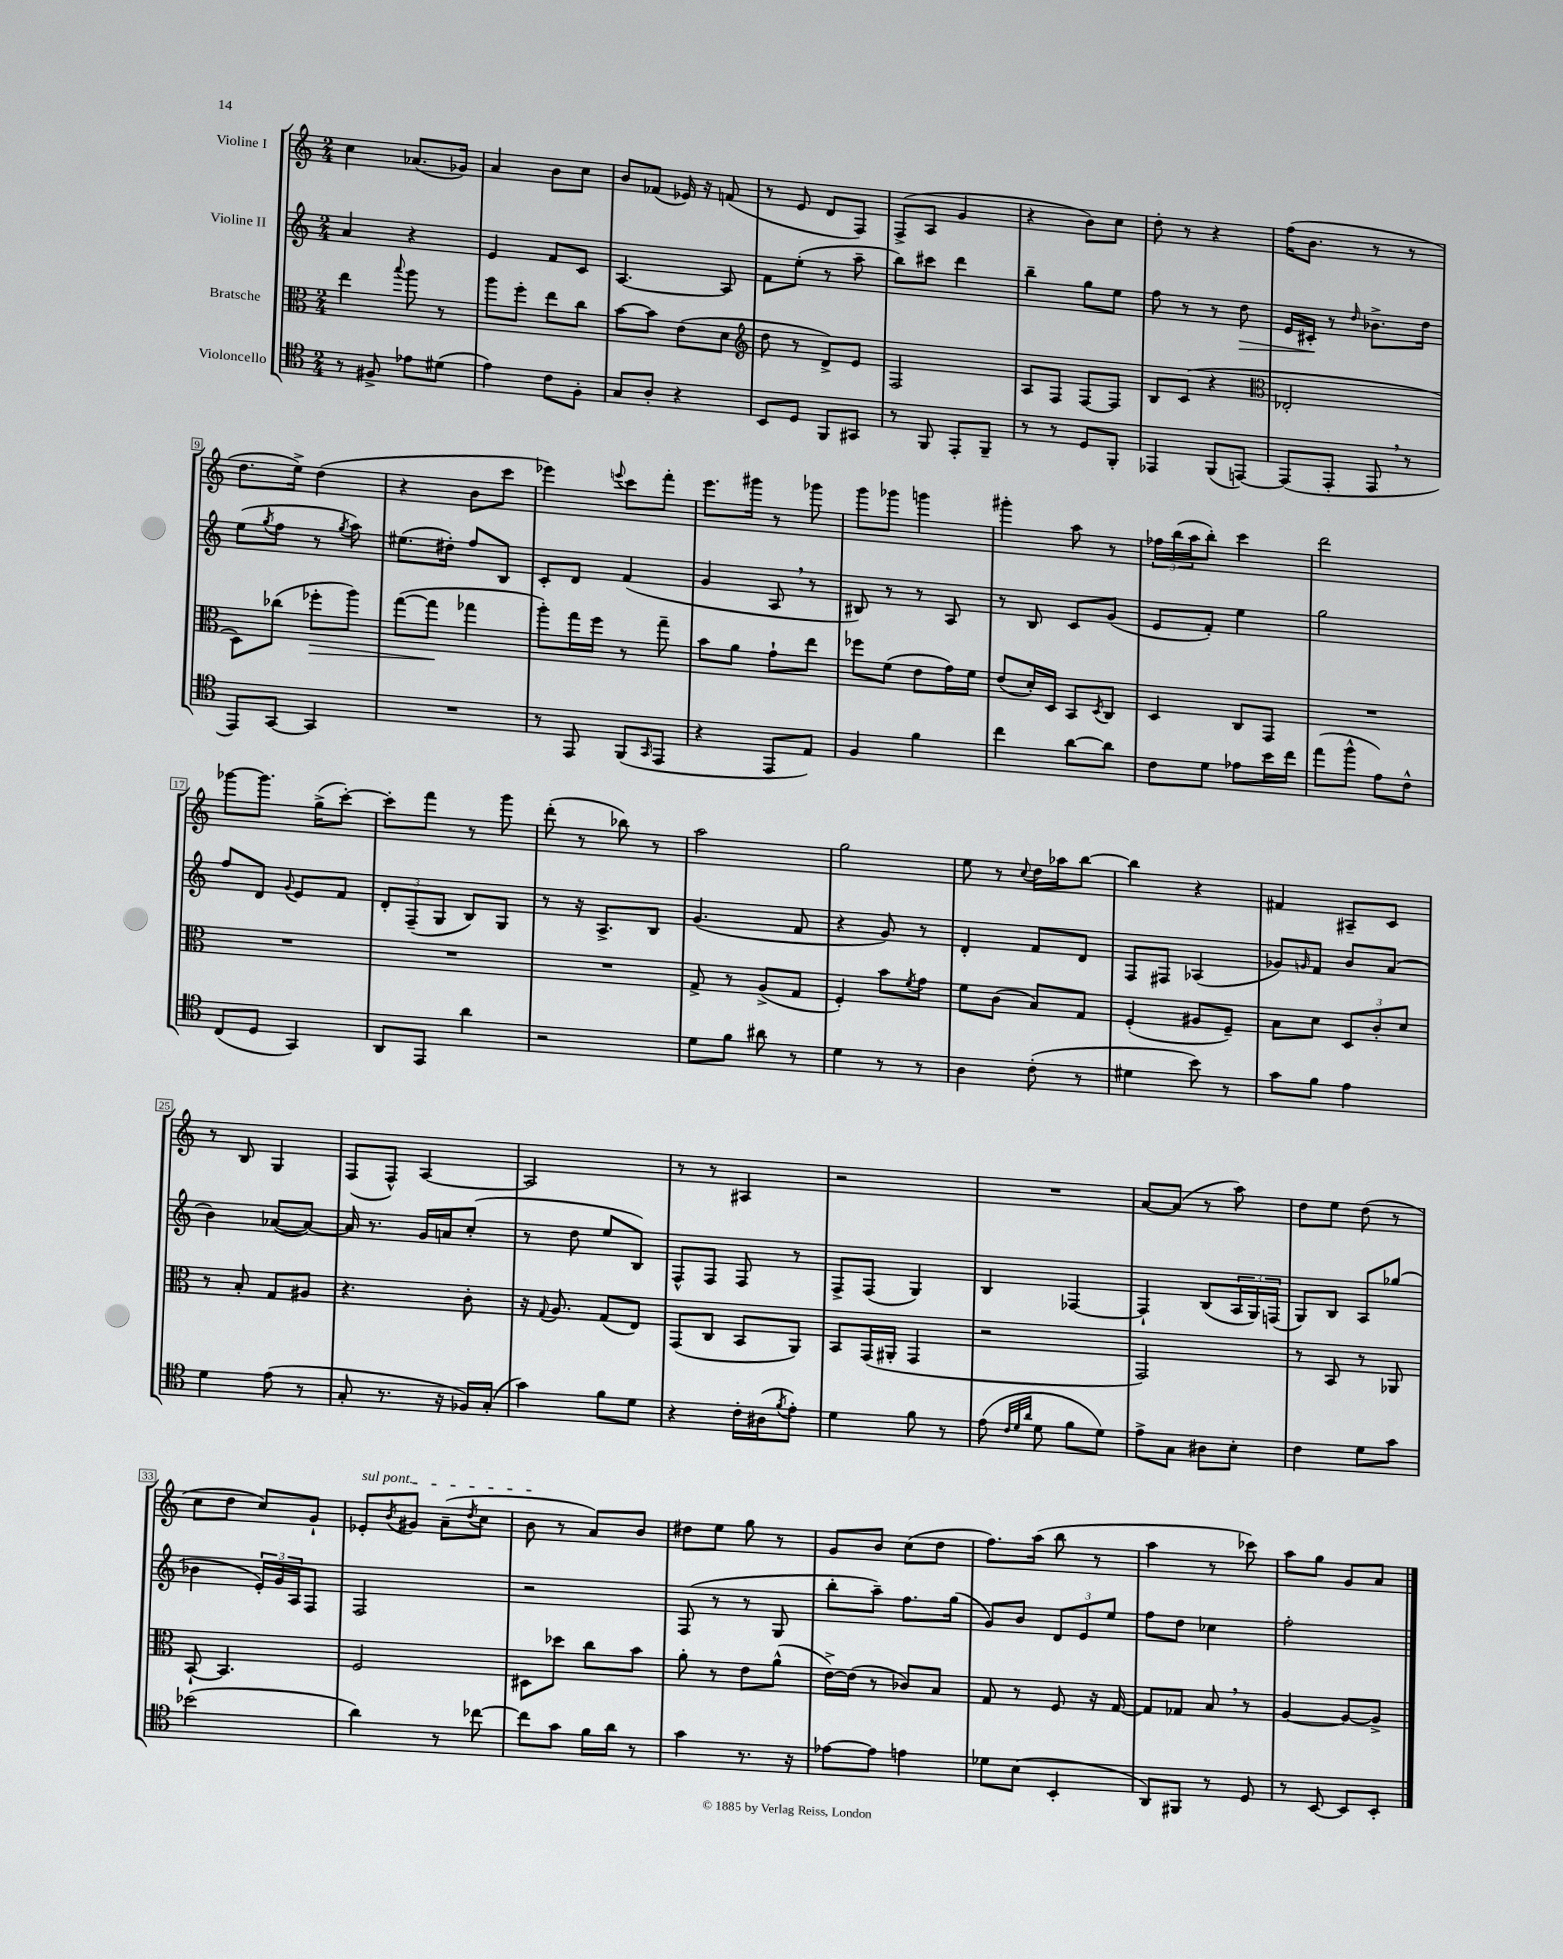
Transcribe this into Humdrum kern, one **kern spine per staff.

**kern	**kern	**dynam	**kern	**dynam	**kern
*part4	*part3	*part3	*part2	*part2	*part1
*staff4	*staff3	*staff3	*staff2	*staff2	*staff1
*I"Violoncello	*I"Bratsche	*	*I"Violine II	*	*I"Violine I
*clefC4	*clefC3	*	*clefG2	*	*clefG2
*k[]	*k[]	*	*k[]	*	*k[]
*M2/4	*M2/4	*	*M2/4	*	*M2/4
=1	=1	=1	=1	=1	=1
8r	4ee\	.	4a/	.	4cc\
8F#X^/	.	.	.	.	.
.	8qqbb/	.	.	.	.
8e-X\L	8aa\	.	4r	.	(8.a-X/L
(8d#X\J	8r	.	.	.	.
.	.	.	.	.	16g-X/Jk)
=2	=2	=2	=2	=2	=2
4e\)	8aa\L	.	4e/	.	4a/
.	8ff'\J	.	.	.	.
8c\L	8ee\L	.	8f/L	.	8b\L
8F'\J	8cc\J	.	8c/J	.	8cc\J
=3	=3	=3	=3	=3	=3
8G/L	[8b\L	.	[4.A/	.	8b/L
8A'/J	8b\J]	.	.	.	(8f-X/J
4r	(8e\L	.	.	.	16e-X/)
.	.	.	.	.	16r
.	8d\J	.	8A/]	.	(8fn/
=4	=4	=4	=4	=4	=4
*	*clefG2	*	*	*	*
8BB/L	8dd\	.	8f\L	.	8r
8D/J	8r	.	(8ee'\J	.	8e/
8FF/L	8d^/L)	.	8r	.	8d/L
8GG#X/J	8e/J	.	8aa~\	.	8F/J)
=5	=5	=5	=5	=5	=5
8r	2F/	.	8bb\L)	.	(8F^/L
8FF/	.	.	8ccc#X\J	.	8A/J
8EE'/L	.	.	4ddd\	.	4g/
8FF~/J	.	.	.	.	.
=6	=6	=6	=6	=6	=6
8r	8A/L	.	4bb~\	.	4r
8r	8F/J	.	.	.	.
8D/L	[8F/L	.	8gg\L	.	8b\L)
8FF'/J	8F/J]	.	8ee\J	.	8cc\J
=7	=7	=7	=7	=7	=7
4EE-X/	8B/L	.	8ff\	.	8dd'\
.	(8c/J	.	8r	.	8r
(8FF/L	4r	.	8r	.	4r
!	!	!	!	!LO:HP:b	!
[8EEn/J)	.	.	8dd\	>	.
=8	=8	=8	=8	=8	=8
*	*clefC3	*	*	*	*
(8EE/L]	2E-X'/	.	16e/LL	.	(16ff\KL
.	.	.	16c#X'/JJ	.	8.b\J
8EE'/J	.	.	8r	]	.
.	.	.	16qqdd/	.	.
8EE,/	.	.	8.b-X^\L	.	8r
8r	.	.	.	.	8r
.	.	.	16dd\Jk	.	.
!!LO:LB:g=z
=9	=9	=9	=9	=9	=9
8EE/L)	8D\L)	.	(8ee\L	.	8.dd\L
.	.	.	8qgg/	.	.
[8GG/J	(8cc-X\J	.	8ff\J	.	.
.	.	.	.	.	16ee^\Jk)
!	!	!LO:HP:b	!	!	!
4GG/]	8ff-X'\L	>	8r	.	(4dd\
.	.	.	8qgg/	.	.
.	8aa\J)	.	8aa\)	.	.
=10	=10	=10	=10	=10	=10
2r	([8gg\L	.	(8.ee#X\L	.	4r
.	8gg\J]	.	.	.	.
.	.	.	16dd#X'\Jk)	.	.
.	4gg-X\	]	8ff/L	.	8b\L
.	.	.	8B/J	.	8ccc\J
=11	=11	=11	=11	=11	=11
8r	8aa'\L)	.	8c'/L	.	4eee-X\)
8EE/	16gg\L	.	8d/J	.	.
.	16ff\JJ	.	.	.	.
.	.	.	.	.	8qqeeen/
(8FF/L	8r	.	(4f/	.	8ccc\L
16qqGG/	.	.	.	.	.
8EE/J	8gg~\	.	.	.	8fff'\J
=12	=12	=12	=12	=12	=12
4r	8b\L	.	4g/	.	8.eee\L
.	8a\J	.	.	.	.
.	.	.	.	.	16ggg#X\Jk
8EE/L	8g`\L	.	8A,/	.	8r
8E/J)	8ee\J	.	8r	.	8ggg-X\
=13	=13	=13	=13	=13	=13
4F/	8ff-X\L	.	8B#X/)	.	8ggg\L
.	(8f\J	.	8r	.	8ggg-X\J
4f\	8e\L	.	8r	.	4gggn\
.	16g\L)	.	8A/	.	.
.	16f\JJ	.	.	.	.
=14	=14	=14	=14	=14	=14
4cc\	(8e/L	.	8r	.	4ggg#X'\
.	16d'/L)	.	8B/	.	.
.	16D/JJ	.	.	.	.
[8a\L	8BB/L	.	8c/L	.	8aa\
.	8qD/	.	.	.	.
8a\J]	8C/J	.	(8g/J	.	8r
=15	=15	=15	=15	=15	=15
8c\L	4D/	.	8e/L	.	24ff-X\LL
.	.	.	.	.	(24bb\
.	.	.	.	.	24aa\J
8d\J	.	.	8f'/J)	.	8bb'\J)
8e-X\L	8C/L	.	4ee\	.	4ccc\
16b\L	8GG/J	.	.	.	.
16cc\JJ	.	.	.	.	.
=16	=16	=16	=16	=16	=16
(8ee\L	2r	.	2gg\	.	2ddd\
8ff^^\J	.	.	.	.	.
8e\L)	.	.	.	.	.
8c^^\J	.	.	.	.	.
!!LO:LB:g=z
=17	=17	=17	=17	=17	=17
(8C/L	2r	.	8ff/L	.	[8ggg-X\L
8D/J	.	.	8d/J	.	8.ggg-\J]
.	.	.	8qqg/	.	.
4GG/)	.	.	8e/L	.	.
.	.	.	.	.	(16gg^\KL
.	.	.	8f/J	.	[8ccc'\J)
=18	=18	=18	=18	=18	=18
8AA/L	2r	.	12d'/L	.	8ccc'\L]
.	.	.	(12F~/	.	.
8EE/J	.	.	.	.	8fff\J
.	.	.	12G/J	.	.
4a\	.	.	8B/L)	.	8r
.	.	.	8G/J	.	8ggg\
=19	=19	=19	=19	=19	=19
2r	2r	.	8r	.	(8ddd'\
.	.	.	16r	.	8r
.	.	.	8.A^/L	.	.
.	.	.	.	.	8bb-X\)
.	.	.	8B/J	.	8r
=20	=20	=20	=20	=20	=20
8d\L	8G^/	.	(4.g/	.	2aa\
8f\J	8r	.	.	.	.
8a#X\	(8A^/L	.	.	.	.
8r	8G/J	.	8f/	.	.
=21	=21	=21	=21	=21	=21
4d\	4F'/)	.	4r	.	2gg\
8r	8b\L	.	8g/)	.	.
.	8qf/	.	.	.	.
8r	8g\J	.	8r	.	.
=22	=22	=22	=22	=22	=22
4A\	8f\L	.	4d'/	.	8ee\
.	(8c\J	.	.	.	8r
.	.	.	.	.	8qqcc/
(8c'\	8B/L)	.	8f/L	.	16dd\LL
.	.	.	.	.	16aa-X\J
8r	8G/J	.	8d/J	.	[8bb\J
=23	=23	=23	=23	=23	=23
4d#X\	(4F'/	.	8F/L	.	4bb\]
.	.	.	8F#X/J	.	.
8b\)	8A#X/L	.	(4A-X/	.	4r
8r	8F~/J)	.	.	.	.
=24	=24	=24	=24	=24	=24
8g\L	8B\L	.	8g-X/L)	.	4f#X/
.	.	.	16qqgn/	.	.
8f\J	8d\J	.	8f/J	.	.
4e\	12D/L	.	8b/L	.	8A#X~/L
.	12c'/	.	.	.	.
.	.	.	(8a/J	.	8c/J
.	12d/J	.	.	.	.
!!LO:LB:g=z
=25	=25	=25	=25	=25	=25
4d\	8r	.	4b\)	.	8r
.	8B'/	.	.	.	8B/
(8e\	8G/L	.	([8a-X/L	.	4G/
8r	8A#X/J	.	8a-/J_)	.	.
=26	=26	=26	=26	=26	=26
8G'/	4.r	.	16a-/]	.	(8F/L
.	.	.	8.r	.	.
8.r	.	.	.	.	8F^^/J)
.	.	.	16g/LL	.	[4A/
16r	.	.	16an/J	.	.
16F-X/LL)	8c'\	.	(8cc'/J	.	.
(16G'/JJ	.	.	.	.	.
=27	=27	=27	=27	=27	=27
4g\)	16r	.	8r	.	2A/]
.	8qqG/	.	.	.	.
.	8.A/	.	.	.	.
.	.	.	8dd\	.	.
8f\L	(8G/L	.	8ee/L	.	.
8d\J	8E/J)	.	8B/J)	.	.
=28	=28	=28	=28	=28	=28
4r	(8GG/L	.	8F^^/L	.	8r
.	8C/J	.	8F/J	.	8r
16c'\LL	8BB/L	.	8F/	.	4A#X/
(16A#X\J	.	.	.	.	.
8qf/	.	.	.	.	.
8e'\J)	8AA/J)	.	8r	.	.
=29	=29	=29	=29	=29	=29
4d\	8BB/L	.	8F^/L	.	2r
.	(16GG/L	.	(8F/J	.	.
.	16AA#X'/JJ	.	.	.	.
8f\	4GG/	.	4G/)	.	.
8r	.	.	.	.	.
=30	=30	=30	=30	=30	=30
(8e\	2r	.	4B/	.	2r
32qqc/LLL	.	.	.	.	.
32qqd/	.	.	.	.	.
32qqa/JJJ	.	.	.	.	.
8d\	.	.	.	.	.
8f\L	.	.	[4F-X/	.	.
8d\J)	.	.	.	.	.
=31	=31	=31	=31	=31	=31
8e^\L	2GG/)	.	4F-`/]	.	[8a/L
8G\J	.	.	.	.	(8a/J]
8A#X\L	.	.	(8B/L	.	8r
8B'\J	.	.	24A/L	.	8aa\)
.	.	.	24G/)	.	.
.	.	.	(24Fn/JJ	.	.
=32	=32	=32	=32	=32	=32
4c\	8r	.	8G/L)	.	8dd\L
.	8BB/	.	8B/J	.	8ee\J
8d\L	8r	.	8A/L	.	(8dd\
8g\J	8AA-X/	.	(8gg-X/J	.	8r
!!LO:LB:g=z
=33	=33	=33	=33	=33	=33
(2b-X\	[8BB`/	.	4b-X\	.	8cc\L
.	4.BB/]	.	.	.	8dd\J
.	.	.	24e'/LL)	.	8cc/L)
.	.	.	24g/	.	.
.	.	.	24A/J	.	.
.	.	.	8F/J	.	8g`/J
=34	=34	=34	=34	=34	=34
!	!	!	!	!	!LO:TX:a:i:t=sul pont.
4a\)	2F/	.	2F/	.	8e-X'/L
.	.	.	.	.	8qb/
.	.	.	.	.	8g#X/J
8r	.	.	.	.	(8a~\L
.	.	.	.	.	8qdd/
[8cc-X\	.	.	.	.	8cc\J
=35	=35	=35	=35	=35	=35
8cc-\L]	8D#X\L	.	2r	.	8b\
8g\J	8dd-X\J	.	.	.	8r
16f\LL	8cc\L	.	.	.	8a/L)
16a\JJ	.	.	.	.	.
8r	8b\J	.	.	.	8b/J
=36	=36	=36	=36	=36	=36
4g\	8a'\	.	(8F/	.	8dd#X\L
.	8r	.	8r	.	8ee\J
8.r	8e\L	.	8r	.	8gg\
.	(8a^^\J	.	8G/	.	8r
16r	.	.	.	.	.
=37	=37	=37	=37	=37	=37
[8e-X\L	[16e^\LL)	.	8bb'\L	.	8g/L
.	(16e\JJ]	.	.	.	.
8e-\J]	8r	.	8aa~\J)	.	8b/J
4en\	8c-X/L)	.	8.ff\L	.	(8cc\L
.	8B/J	.	.	.	8dd\J
.	.	.	(16gg\Jk	.	.
=38	=38	=38	=38	=38	=38
8d-X\L	8G/	.	8g/L)	.	8.ff\L)
(8B\J	8r	.	8b/J	.	.
.	.	.	.	.	(16aa\Jk
4BB'/	8F/	.	12d/L	.	8bb\
.	.	.	12e/	.	.
.	16r	.	.	.	8r
.	.	.	12ee/J	.	.
.	[16G/	.	.	.	.
=39	=39	=39	=39	=39	=39
8AA/L)	8G/L]	.	8ff\L	.	4aa\
8FF#X/J	8G-X/J	.	8dd\J	.	.
8r	8B,/	.	4cc-X\	.	8r
8D/	8r	.	.	.	8ccc-X\)
=40	=40	=40	=40	=40	=40
8r	[4A/	.	2ff'\	.	8aa\L
[8BB/	.	.	.	.	8gg\J
8BB/L]	8A/L_	.	.	.	8g/L
8BB'/J	8A^/J]	.	.	.	8a/J
==	==	==	==	==	==
*-	*-	*-	*-	*-	*-
